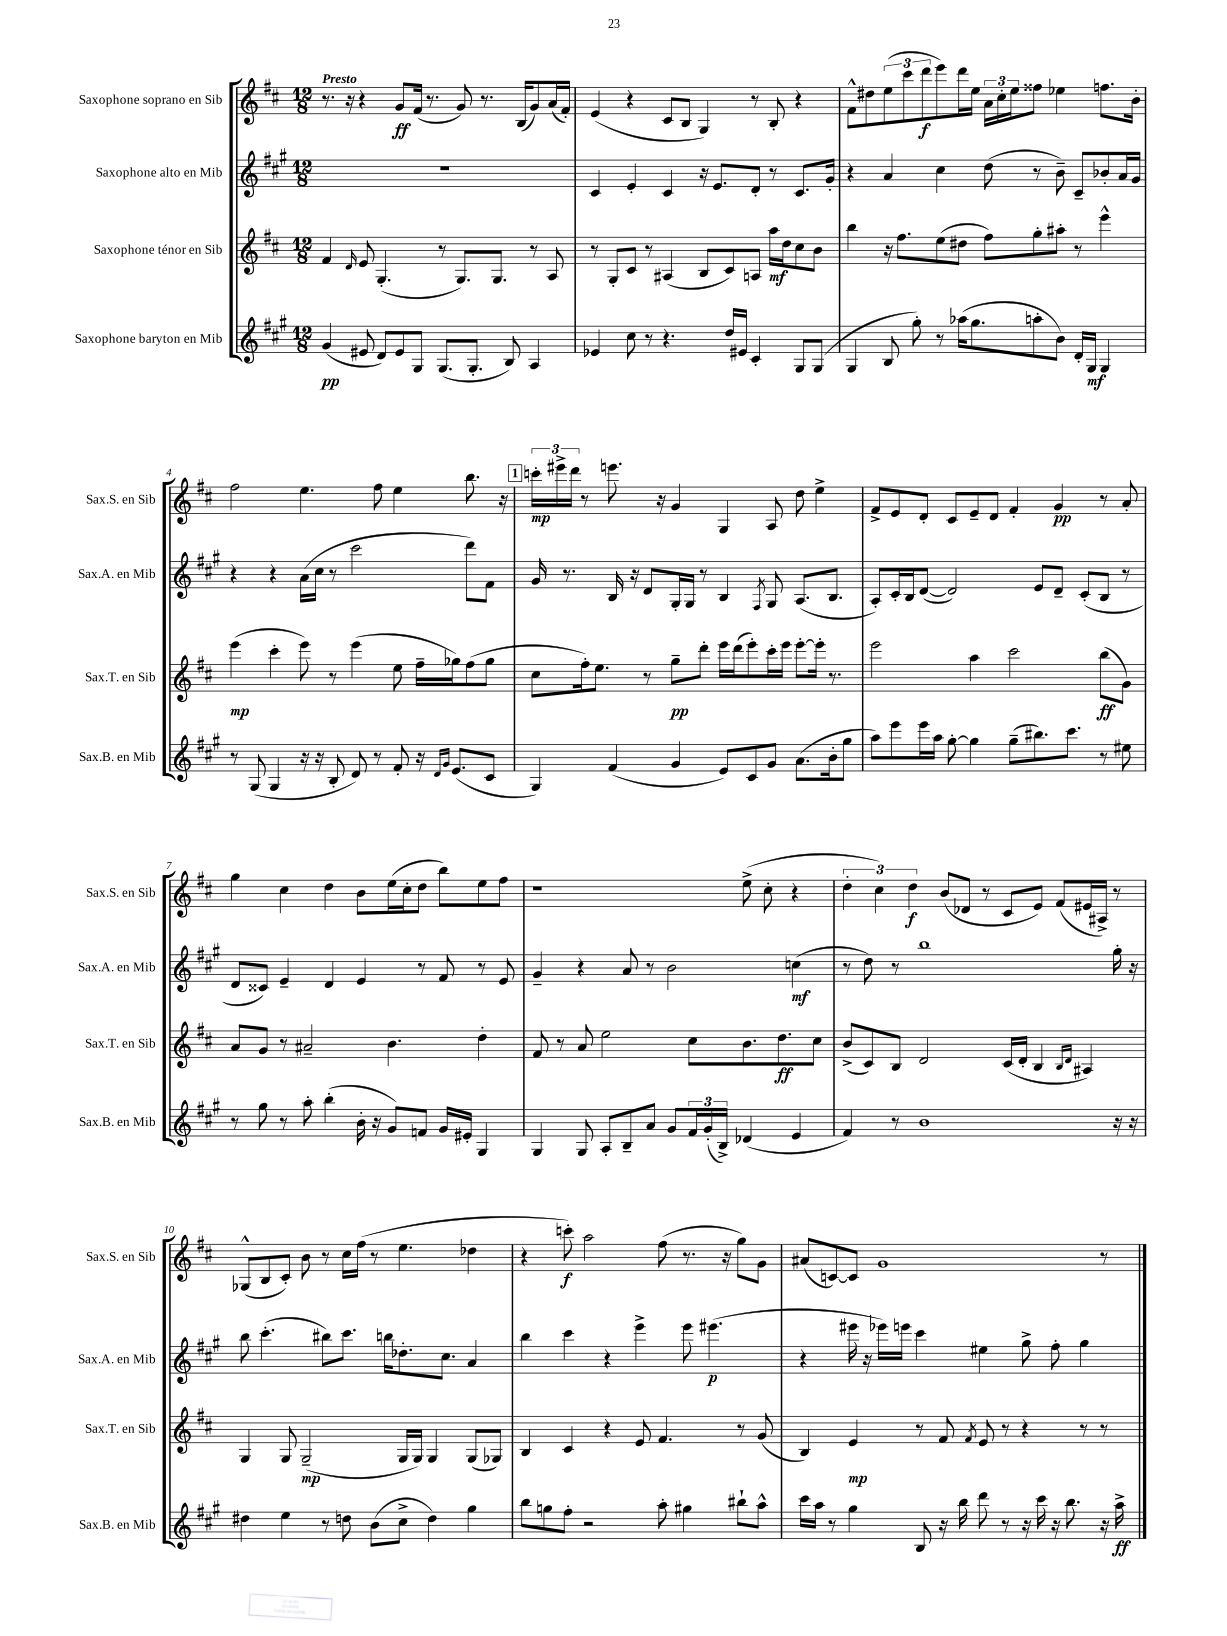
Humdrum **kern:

**kern	**dynam	**kern	**dynam	**kern	**dynam	**kern	**dynam
*part4	*part4	*part3	*part3	*part2	*part2	*part1	*part1
*staff4	*staff4	*staff3	*staff3	*staff2	*staff2	*staff1	*staff1
*I"Saxophone baryton en Mib	*	*I"Saxophone ténor en Sib	*	*I"Saxophone alto en Mib	*	*I"Saxophone soprano en Sib	*
*I'Sax.B. en Mib	*	*I'Sax.T. en Sib	*	*I'Sax.A. en Mib	*	*I'Sax.S. en Sib	*
*clefG2	*	*clefG2	*	*clefG2	*	*clefG2	*
*k[f#c#g#]	*	*k[f#c#]	*	*k[f#c#g#]	*	*k[f#c#]	*
*M12/8	*	*M12/8	*	*M12/8	*	*M12/8	*
=1	=1	=1	=1	=1	=1	=1	=1
!	!	!	!	!	!	!LO:TX:a:B:t=Presto	!
(4g#/	pp	4f#/	.	1.r	.	8.r	.
.	.	.	.	.	.	16r	.
.	.	16qqd/	.	.	.	.	.
8e#X/	.	8e/	.	.	.	4r	.
8d/L)	.	(4.G'/	.	.	.	.	.
8e#/	.	.	.	.	.	8g/L	ff
8G#/J	.	.	.	.	.	(16f#/Jk	.
.	.	.	.	.	.	8.r	.
(8.G#/L	.	8r	.	.	.	.	.
.	.	8.G/L)	.	.	.	8g/)	.
8.G#'/J	.	.	.	.	.	.	.
.	.	.	.	.	.	8.r	.
.	.	8.G/J	.	.	.	.	.
8B/)	.	.	.	.	.	.	.
.	.	.	.	.	.	(16B/KL	.
4A/	.	8r	.	.	.	8g/)	.
.	.	8A/	.	.	.	(16a/L	.
.	.	.	.	.	.	16f#'/JJ)	.
=2	=2	=2	=2	=2	=2	=2	=2
4e-X/	.	8r	.	4c#/	.	(4e/	.
.	.	8G'/L	.	.	.	.	.
8cc#\	.	8c#/J	.	4e'/	.	4r	.
8r	.	8r	.	.	.	.	.
4.r	.	(4A#X/	.	4c#/	.	8c#/L	.
.	.	.	.	.	.	8B/J	.
.	.	8B/L	.	16r	.	4G/)	.
.	.	.	.	8.e/L	.	.	.
16dd/LL	.	8c#/)	.	.	.	.	.
16e#X/JJ	.	.	.	.	.	.	.
4c#'/	.	8An/J	.	8d'/J	.	8r	.
.	.	16aa\LL	mf	8r	.	8B'/	.
.	.	16dd\J	.	.	.	.	.
8G#/L	.	8cc#\	.	8.c#/L	.	4r	.
(8G#/J	.	8b\J	.	.	.	.	.
.	.	.	.	16g#'/Jk	.	.	.
=3	=3	=3	=3	=3	=3	=3	=3
4G#/	.	4bb\	.	4r	.	8f#^^\L	.
.	.	.	.	.	.	8dd#X\	.
8B/	.	16r	.	4a/	.	(12ee\	.
.	.	8.ff#\L	.	.	.	.	.
.	.	.	.	.	.	12ccc#\	.
8gg#'\)	.	.	.	.	.	.	.
.	.	.	.	.	.	12ddd\	f
8r	.	(8ee\	.	4cc#\	.	8eee\)	.
(16aa-X\KL	.	8dd#X\J	.	.	.	16ddd\L	.
8.gg#\	.	.	.	.	.	16ee\JJ	.
.	.	8ff#\L)	.	(8dd\	.	24a\LL	.
.	.	.	.	.	.	24cc#'\	.
.	.	.	.	.	.	24ee\J	.
8aan'\	.	8gg'\	.	8r	.	8ff##X\J	.
8b\J)	.	8aa#X'\J	.	8b~\)	.	4ee-X\	.
16d'/LL	.	8r	.	8c#~/L	.	.	.
16G#/JJ	mf	.	.	.	.	.	.
4G#/	.	4eee^^\	.	8b-X'/	.	8.ffn\L	.
.	.	.	.	16a/L	.	.	.
.	.	.	.	16g#/JJ	.	16b'\Jk	.
!!LO:LB:g=z
=4	=4	=4	=4	=4	=4	=4	=4
8r	.	(4eee\	mp	4r	.	2ff#\	.
(8G#/	.	.	.	.	.	.	.
4G#/	.	4ccc#'\	.	4r	.	.	.
16r	.	8eee\)	.	(16a\LL	.	4.ee\	.
16r	.	.	.	16cc#\JJ	.	.	.
8B'/	.	8r	.	8r	.	.	.
8d/)	.	(4eee\	.	2ccc#\	.	.	.
8r	.	.	.	.	.	8ff#\	.
8f#'/	.	8ee\	.	.	.	4ee\	.
16r	.	16ff#~\LL	.	.	.	.	.
16qqd/LL	.	.	.	.	.	.	.
16qqg#/JJ	.	.	.	.	.	.	.
(8.e/L	.	16gg-X\J)	.	.	.	.	.
.	.	(8ff#\	.	8ddd\L)	.	8.bb\	.
8c#/J	.	8gg-\J	.	8f#\J	.	.	.
.	.	.	.	.	.	16r	.
!!LO:REH:place=s1:t=1
=5	=5	=5	=5	=5	=5	=5	=5
4G#/)	.	8cc#\L	.	16g#/	.	24cccn'\LL	mp
.	.	.	.	.	.	24eee#X^\	.
.	.	.	.	8.r	.	.	.
.	.	.	.	.	.	24ddd\JJ	.
.	.	16ff#'\k)	.	.	.	8r	.
.	.	8.ee\J	.	.	.	.	.
(4f#/	.	.	.	16B/	.	8.eeen\	.
.	.	.	.	16r	.	.	.
.	.	8r	.	8d/L	.	.	.
.	.	.	.	.	.	16r	.
4g#/	.	8gg~\L	pp	16G#'/L	.	4g/	.
.	.	.	.	16G#/JJ	.	.	.
.	.	8ddd'\J	.	8r	.	.	.
8e/L)	.	16eee\LL	.	4B/	.	4G/	.
.	.	(16ddd\J	.	.	.	.	.
8c#/	.	8eee'\)	.	.	.	.	.
.	.	.	.	8qF#/	.	.	.
8g#/J	.	16ccc#'\L	.	8G#/	.	8A/	.
.	.	16eee\JJ	.	.	.	.	.
(8.a\L	.	[8eee'\L	.	(8.A/L	.	8dd\	.
.	.	16eee'\Jk]	.	.	.	4ee^\	.
16b'\k	.	8.r	.	8.B/J	.	.	.
8gg#\J	.	.	.	.	.	.	.
=6	=6	=6	=6	=6	=6	=6	=6
8aa\L)	.	2eee\	.	8A'/L)	.	8f#^/L	.
8eee\	.	.	.	16c#'/L	.	8e/	.
.	.	.	.	16B/J	.	.	.
16eee\L	.	.	.	([8d/J	.	8d'/J	.
16aa\JJ	.	.	.	.	.	.	.
[8gg#'\	.	.	.	2d/])	.	8c#/L	.
4gg#\]	.	4aa\	.	.	.	8e~/	.
.	.	.	.	.	.	8d/J	.
(8gg#~\L	.	2ccc#\	.	.	.	4f#'/	.
8.bb#X\)	.	.	.	8e/L	.	.	.
.	.	.	.	8d~/J	.	4g/	pp
8.ccc#\J	.	.	.	.	.	.	.
.	.	.	.	(8c#'/L	.	.	.
8r	.	(8bb\L	ff	8B/J	.	8r	.
8ee#X\	.	8g\J)	.	8r	.	8a'/	.
!!LO:LB:g=z
=7	=7	=7	=7	=7	=7	=7	=7
8r	.	8a/L	.	8d/L	.	4gg\	.
8gg#\	.	8g/J	.	8c##X/J)	.	.	.
8r	.	8r	.	4e~/	.	4cc#\	.
8aa'\	.	2a#X~/	.	.	.	.	.
(4bb'\	.	.	.	4d/	.	4dd\	.
16b'\	.	.	.	4e/	.	8b\L	.
16r	.	.	.	.	.	.	.
8g#/L)	.	4.b\	.	.	.	(16ee\L	.
.	.	.	.	.	.	16cc#'\J	.
8fn/J	.	.	.	8r	.	8dd\J	.
16g#/LL	.	.	.	8f#/	.	8bb\L)	.
16e#X'/JJ	.	.	.	.	.	.	.
4G#/	.	4dd'\	.	8r	.	8ee\	.
.	.	.	.	8e/	.	8ff#\J	.
=8	=8	=8	=8	=8	=8	=8	=8
4G#/	.	8f#/	.	4g#~/	.	1r	.
.	.	8r	.	.	.	.	.
8G#/	.	8a/	.	4r	.	.	.
8A'/L	.	2ee\	.	.	.	.	.
8B~/	.	.	.	8a/	.	.	.
8a/J	.	.	.	8r	.	.	.
8g#/L	.	.	.	2b\	.	.	.
24f#/L	.	8cc#\L	.	.	.	.	.
(24g#'/	.	.	.	.	.	.	.
24B^/JJ)	.	.	.	.	.	.	.
(4d-X/	.	8.b\	.	.	.	(8ee^\	.
.	.	.	.	.	.	8cc#'\	.
.	.	8.dd\	ff	.	.	.	.
4e/	.	.	.	(4ccn\	mf	4r	.
.	.	8cc#\J	.	.	.	.	.
=9	=9	=9	=9	=9	=9	=9	=9
4f#/)	.	(8b^/L	.	8r	.	6dd'\	.
.	.	8c#/)	.	8dd\)	.	.	.
.	.	.	.	.	.	6cc#\)	.
8r	.	8B/J	.	8r	.	.	.
.	.	.	.	.	.	6dd\	f
1b	.	2d/	.	1bb	.	.	.
.	.	.	.	.	.	(8b/L	.
.	.	.	.	.	.	8d-X/J	.
.	.	.	.	.	.	8r	.
.	.	(16c#/LL	.	.	.	8c#/L	.
.	.	16d'/JJ	.	.	.	.	.
.	.	4B/	.	.	.	8e/J)	.
.	.	.	.	.	.	(8f#/L	.
.	.	16qqB/LL	.	.	.	.	.
.	.	16qqd/JJ	.	.	.	.	.
.	.	4A#X/)	.	.	.	16e#X/L	.
.	.	.	.	.	.	16A#X^/JJ)	.
16r	.	.	.	16gg#'\	.	8r	.
16r	.	.	.	16r	.	.	.
!!LO:LB:g=z
=10	=10	=10	=10	=10	=10	=10	=10
4dd#X\	.	4G/	.	8bb\	.	(8G-X^^/L	.
.	.	.	.	(4.ccc#'\	.	8B/	.
4ee\	.	8G/	.	.	.	8c#'/J)	.
.	.	(2G~/	mp	.	.	8b\	.
8r	.	.	.	8bb#X\L)	.	8r	.
8ddn\	.	.	.	8.ccc#\J	.	16cc#\LL	.
.	.	.	.	.	.	(16ff#\JJ	.
(8b\L	.	.	.	.	.	8r	.
.	.	.	.	16bbn\KL	.	.	.
8cc#^\J	.	16G/LL	.	8.dd-X'\	.	4.ee\	.
.	.	16G/JJ)	.	.	.	.	.
4dd\)	.	4G/	.	.	.	.	.
.	.	.	.	8.cc#\J	.	.	.
4gg#\	.	(8G/L	.	4a/	.	4dd-X\	.
.	.	8G-X/J)	.	.	.	.	.
=11	=11	=11	=11	=11	=11	=11	=11
8bb\L	.	4B/	.	4bb\	.	4r	.
8ggn\	.	.	.	.	.	.	.
8ff#'\J	.	4c#/	.	4ccc#\	.	8cccn'\)	f
2r	.	.	.	.	.	2aa\	.
.	.	4r	.	4r	.	.	.
.	.	8e/	.	4eee^\	.	.	.
8aa'\	.	4.f#/	.	.	.	(8ff#\	.
4gg#X\	.	.	.	8eee\	.	8.r	.
.	.	.	.	(4.eee#X\	p	.	.
.	.	.	.	.	.	16r	.
8bb#X`\L	.	8r	.	.	.	8gg\L)	.
8aa^^\J	.	(8g/	.	.	.	8g\J	.
=12	=12	=12	=12	=12	=12	=12	=12
16ccc#\LL	.	4B/)	.	4r	.	(8a#X/L	.
16aa\JJ	.	.	.	.	.	.	.
8r	.	.	.	.	.	[8cn/)	.
4gg#\	.	4e/	mp	16eee#X\	.	8c/J]	.
.	.	.	.	16r	.	.	.
.	.	.	.	16eee-X\LL)	.	1g	.
.	.	.	.	16eeen\JJ	.	.	.
8B/	.	8r	.	4ccc#\	.	.	.
16r	.	8f#/	.	.	.	.	.
16bb\	.	.	.	.	.	.	.
.	.	8qf#/	.	.	.	.	.
8ddd\	.	8e/	.	4ee#X\	.	.	.
8r	.	8r	.	.	.	.	.
16r	.	4r	.	8gg#^\	.	.	.
16ccc#\	.	.	.	.	.	.	.
16r	.	.	.	8ff#'\	.	.	.
8.bb\	.	.	.	.	.	.	.
.	.	8r	.	4gg#\	.	.	.
16r	.	8r	.	.	.	8r	.
16aa^\	ff	.	.	.	.	.	.
==	==	==	==	==	==	==	==
*-	*-	*-	*-	*-	*-	*-	*-
